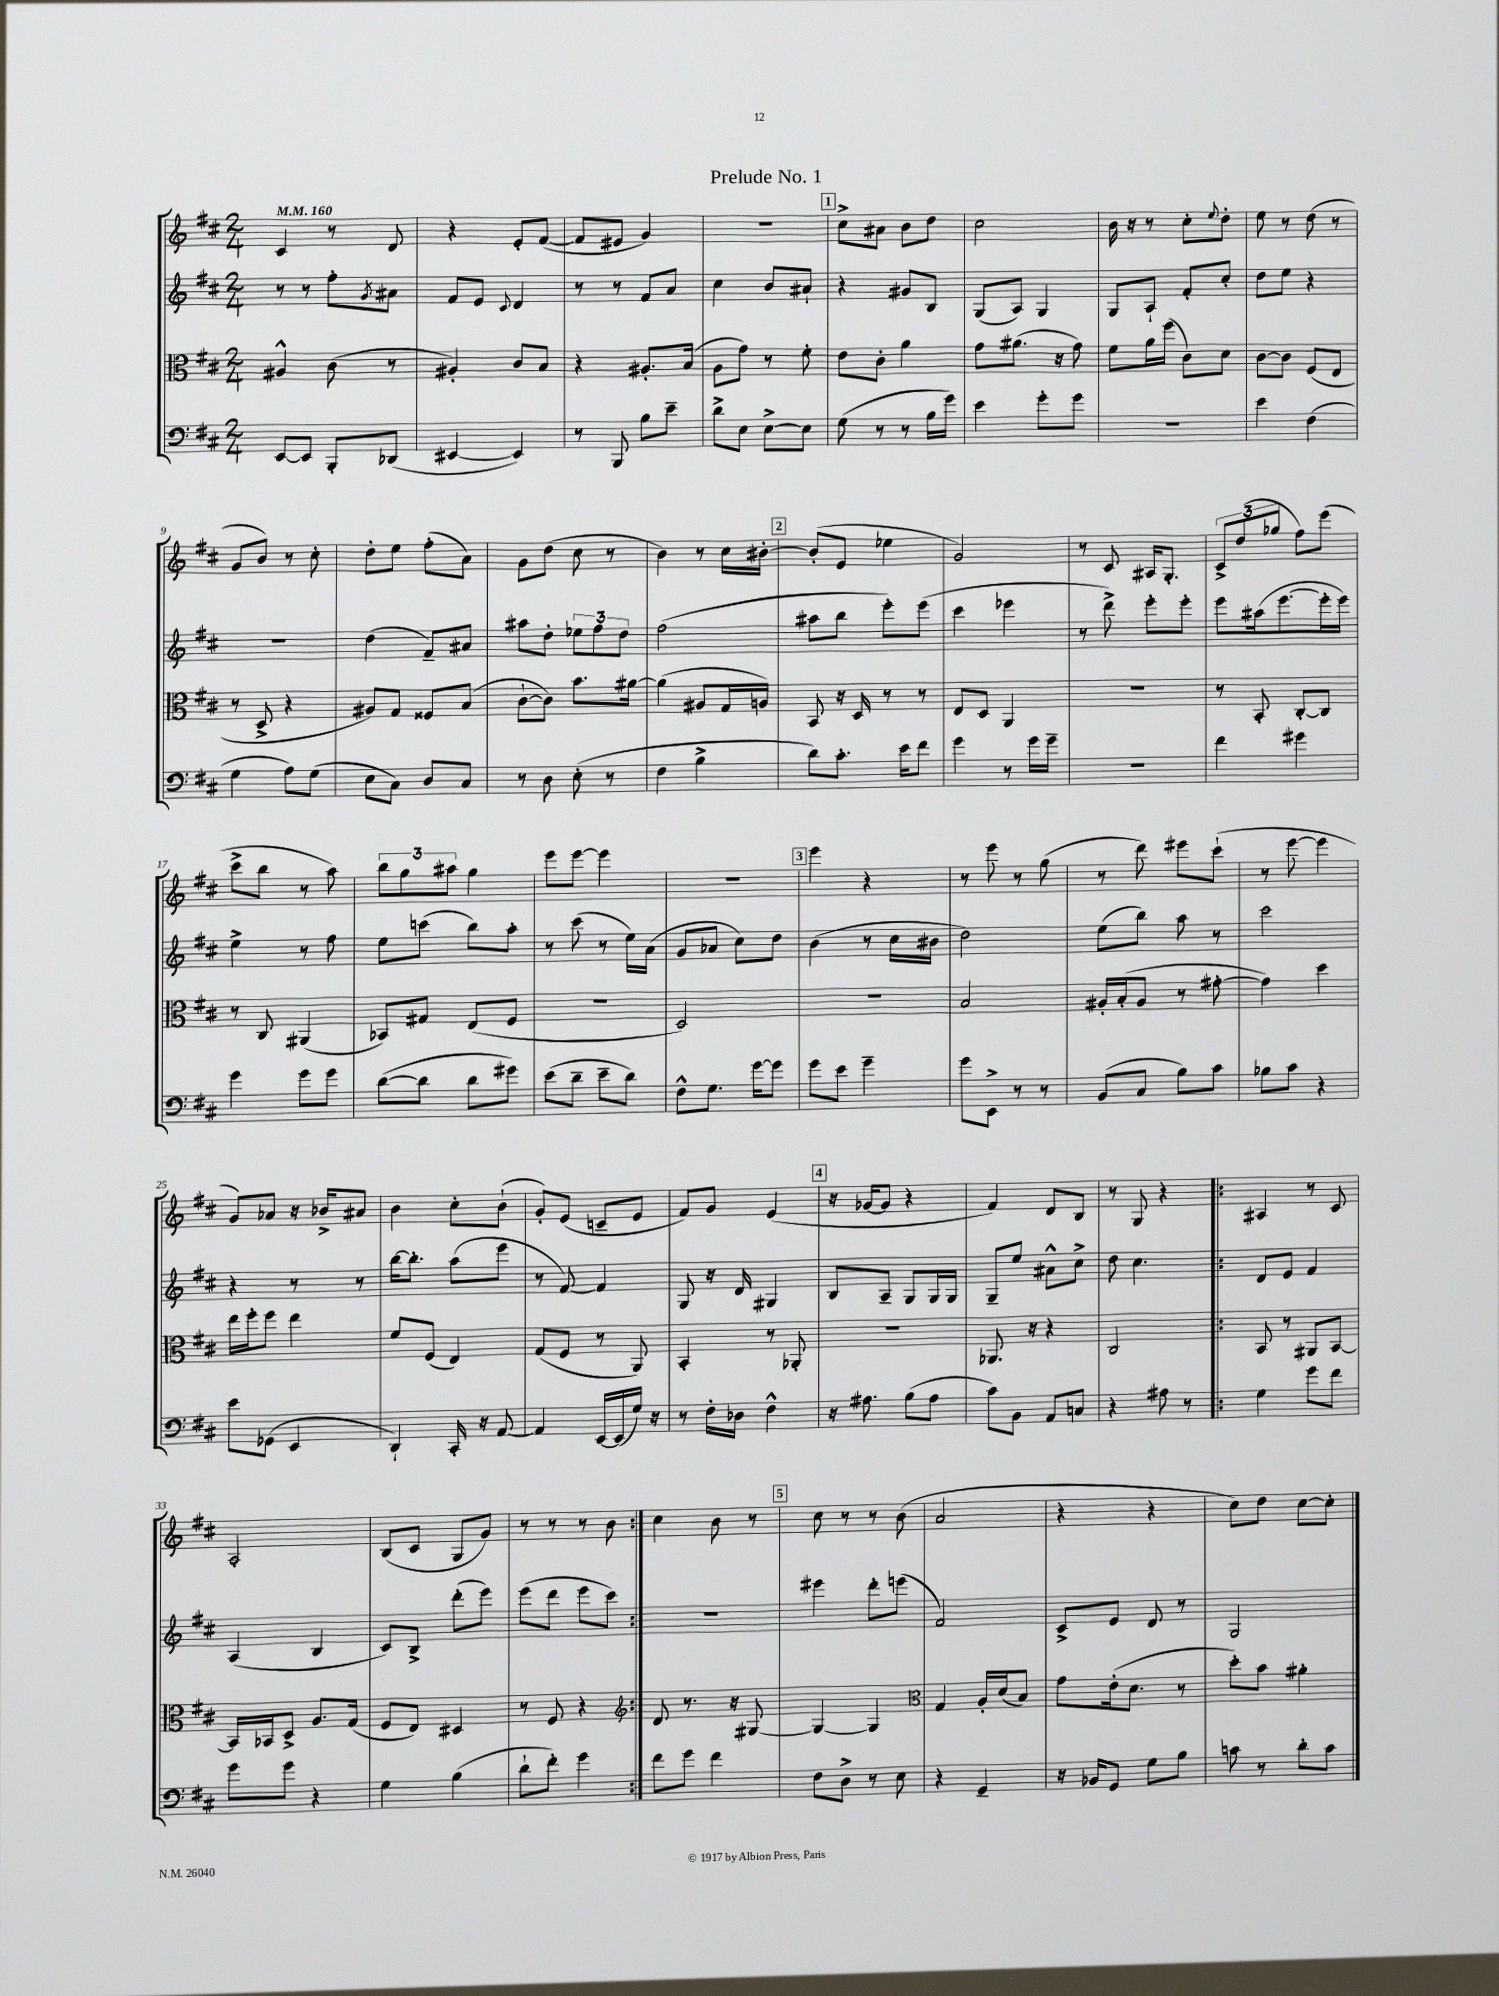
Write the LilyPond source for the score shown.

\header { title = "Prelude No. 1" }
<<
\new StaffGroup <<
\new Staff = "s0" {
    \clef treble \key d \major \numericTimeSignature \time 2/4 \tempo 4 = 160
    cis'4 r8 d'8 |
    r4 e'8-. fis'8~( |
    fis'8 eis'8 g'4) |
    r2 |
    \mark \markup { \box "1" } cis''8-> ais'8 b'8 d''8 |
    cis''2 |
    b'16 r16 r8 cis''8-. \appoggiatura { e''8 } d''8-. |
    e''8 r8 d''8( r8 |
    g'8 b'8) r8 cis''8-. |
    d''8-. e''8 fis''8-.( a'8) |
    g'8 d''8( cis''8 r8 |
    b'4) r8 cis''16 bis'16~-. |
    \mark \markup { \box "2" } bis'8-.( e'8 ees''4 |
    g'2) |
    r8 cis'8 ais16 g8.-. |
    \tuplet 3/2 { cis'8-> d''8( ges''8 } fis''8) e'''8( |
    cis'''8-> b''8 r8 a''8) |
    \tuplet 3/2 { b''8 g''8 ais''8 } g''4 |
    e'''8 e'''8~ e'''4 |
    R2 |
    \mark \markup { \box "3" } e'''4 r4 |
    r8 e'''8 r8 g''8( |
    r8 d'''8) eis'''8 cis'''8-!( |
    r8 e'''8~ e'''4 |
    g'8) aes'8 r16 bes'16-> ais'8 |
    b'4 cis''8-. b'8-!( |
    g'8-.) e'8( c'8-- e'8 |
    fis'8) g'8 e'4( |
    \mark \markup { \box "4" } r16 ges'16~ ges'8 r4 |
    fis'4) d'8 b8 |
    r8 g8 r4 |
    \repeat volta 2 { ais4 r8 cis'8 |
    a2-. |
    b8( cis'8 g8 g'8) |
    r8 r8 r8 b'8 | }
    cis''4 b'8 r8 |
    \mark \markup { \box "5" } cis''8 r8 r8 b'8( |
    a'2 |
    r4 r4 |
    cis''8) d''8 cis''8~ cis''8-. \bar "|." |
}
\new Staff = "s1" {
    \clef treble \key d \major \numericTimeSignature \time 2/4
    r8 r8 fis''8-. \acciaccatura { g'8 } ais'8 |
    fis'8 e'8 \appoggiatura { cis'8 } d'4 |
    r8 r8 fis'8 a'8 |
    cis''4 b'8 ais'8-! |
    \mark \markup { \box "1" } r4 gis'8 b8 |
    g8( a8) g4 |
    g8 a8-! fis'8-. cis''8-. |
    d''8 e''8 r4 |
    R2 |
    d''4( fis'8--) ais'8 |
    ais''8 d''8-. \tuplet 3/2 { ees''8 fis''8 d''8 } |
    fis''2( |
    \mark \markup { \box "2" } ais''8 b''8 e'''8-.) e'''8( |
    cis'''4 ees'''4 |
    r8 d'''8->) e'''8-. e'''8-. |
    e'''8 ais''16( e'''8.~ e'''16-. e'''16) |
    e''4-> r8 fis''8 |
    e''8 c'''8( b''8) a''8-. |
    r8 cis'''8( r8 e''16) a'16( |
    g'8 aes'8 cis''8) d''8 |
    \mark \markup { \box "3" } b'4( r8 cis''16 bis'16 |
    d''2) |
    e''8( b''8) a''8 r8 |
    cis'''2 |
    r4 r8 r8 |
    b''16~ b''8.-. a''8( e'''8 |
    r8 fis'8~) fis'4 |
    g8 r16 d'16 gis4 |
    \mark \markup { \box "4" } b8 a8-- g8 g16 g16 |
    g8-- e''8 ais'8-^ cis''8-> |
    d''8 cis''4. |
    \repeat volta 2 { d'8 e'8 fis'4 |
    a4( b4 |
    cis'8) b8-> d'''8-.( e'''8) |
    e'''8( d'''8 e'''8 cis'''8) | }
    R2 |
    \mark \markup { \box "5" } eis'''4 d'''8-. e'''8( |
    fis'2) |
    cis'8-> e'8 d'8 r8 |
    g2 \bar "|." |
}
\new Staff = "s2" {
    \clef alto \key d \major \numericTimeSignature \time 2/4
    ais4-^ cis'8( r8 |
    ais4-.) cis'8 b8 |
    r4 ais8.-. b16( |
    a8 g'8) r8 fis'8-. |
    \mark \markup { \box "1" } e'8 cis'8-. a'4 |
    g'8 ais'8.( r16 g'8) |
    fis'8 a'16 fis''16( cis'8) d'8 |
    cis'8~ cis'8 fis8( e8 |
    r8 d8-> r4 |
    ais8) g8 fisis8 b8( |
    cis'8~-! cis'8) b'8. ais'16~ |
    ais'4( ais8 g16 a16) |
    \mark \markup { \box "2" } b,8 r16 d16 r8 r8 |
    e8 d8 a,4 |
    R2 |
    r8 b,8-. cis8~-. cis8 |
    r8 cis8 ais,4( |
    bes,8) gis8 e8( fis8 |
    r2 |
    d2) |
    \mark \markup { \box "3" } r2 |
    b2 |
    ais16-. b16-.( ais8 r8 gis'8~-. |
    gis'4) d''4 |
    e''16 fis''16-. fis''8 e''4 |
    fis'8 fis8( e4) |
    g8( fis8 r8 a,8) |
    b,4-. r8 aes,8-. |
    \mark \markup { \box "4" } R2 |
    aes,8. r16 r4 |
    cis2 |
    \repeat volta 2 { b,8 r8 ais,8 b,8~ |
    b,16 bes,16 d8-> a8. g16( |
    fis8 e8) dis4 |
    r8 fis8 r4 | }
    \clef treble d'8 r8. r16 gis8~ |
    \mark \markup { \box "5" } gis4~ gis4 |
    \clef alto g4 a16-. d'16( b8) |
    g'8 e'16-.( d'8. r8 |
    d''8-.) b'8 ais'4-. \bar "|." |
}
\new Staff = "s3" {
    \clef bass \key d \major \numericTimeSignature \time 2/4
    e,8~ e,8 b,,8-. des,8( |
    eis,4~ eis,4) |
    r8 b,,8 b8 e'8-- |
    d'8-> e8 e8~-> e8 |
    \mark \markup { \box "1" } g8( r8 r8 b16 g'16) |
    e'4 g'8-. g'8 |
    r2 |
    e'4 fis4( |
    g4 a8) g8( |
    e8 cis8) d8 cis8 |
    r8 d8 e8-.( r8 |
    fis4 b4-> |
    \mark \markup { \box "2" } d'8) cis'8.-. e'16 fis'8 |
    g'4 r8 g'16 g'16-- |
    R2 |
    fis'4 gis'4 |
    g'4 g'8 g'8 |
    d'8~( d'8 d'8 gis'8) |
    e'8( d'8-- e'8-- d'8) |
    fis8-^ g8. g'16~ g'8 |
    \mark \markup { \box "3" } g'8 e'8 g'4-- |
    g'8 e,8-> r8 r8 |
    b,8( cis8 b8) cis'8 |
    bes8 cis'8 r4 |
    e'8 ges,8( e,4 |
    d,4-!) cis,16-. r16 a,8~ |
    a,4 e,16~ e,16( g16) r16 |
    r8 fis16-. des16 fis4-^ |
    \mark \markup { \box "4" } r16 ais8. b8( ais8 |
    cis'8) b,8 a,8 c8 |
    r4 ais8 r8 |
    \repeat volta 2 { g4 g'8 fis'8 |
    g'8 g'8 r4 |
    g4 b4( |
    d'8-! fis'8-.) g'4 | }
    fis'8 g'8 fis'4 |
    \mark \markup { \box "5" } fis8 d8-> r8 e8 |
    r4 g,4-- |
    r16 bes,16 g,8 g8 b8 |
    c'8 r8 d'8-. c'8 \bar "|." |
}
>>
>>
